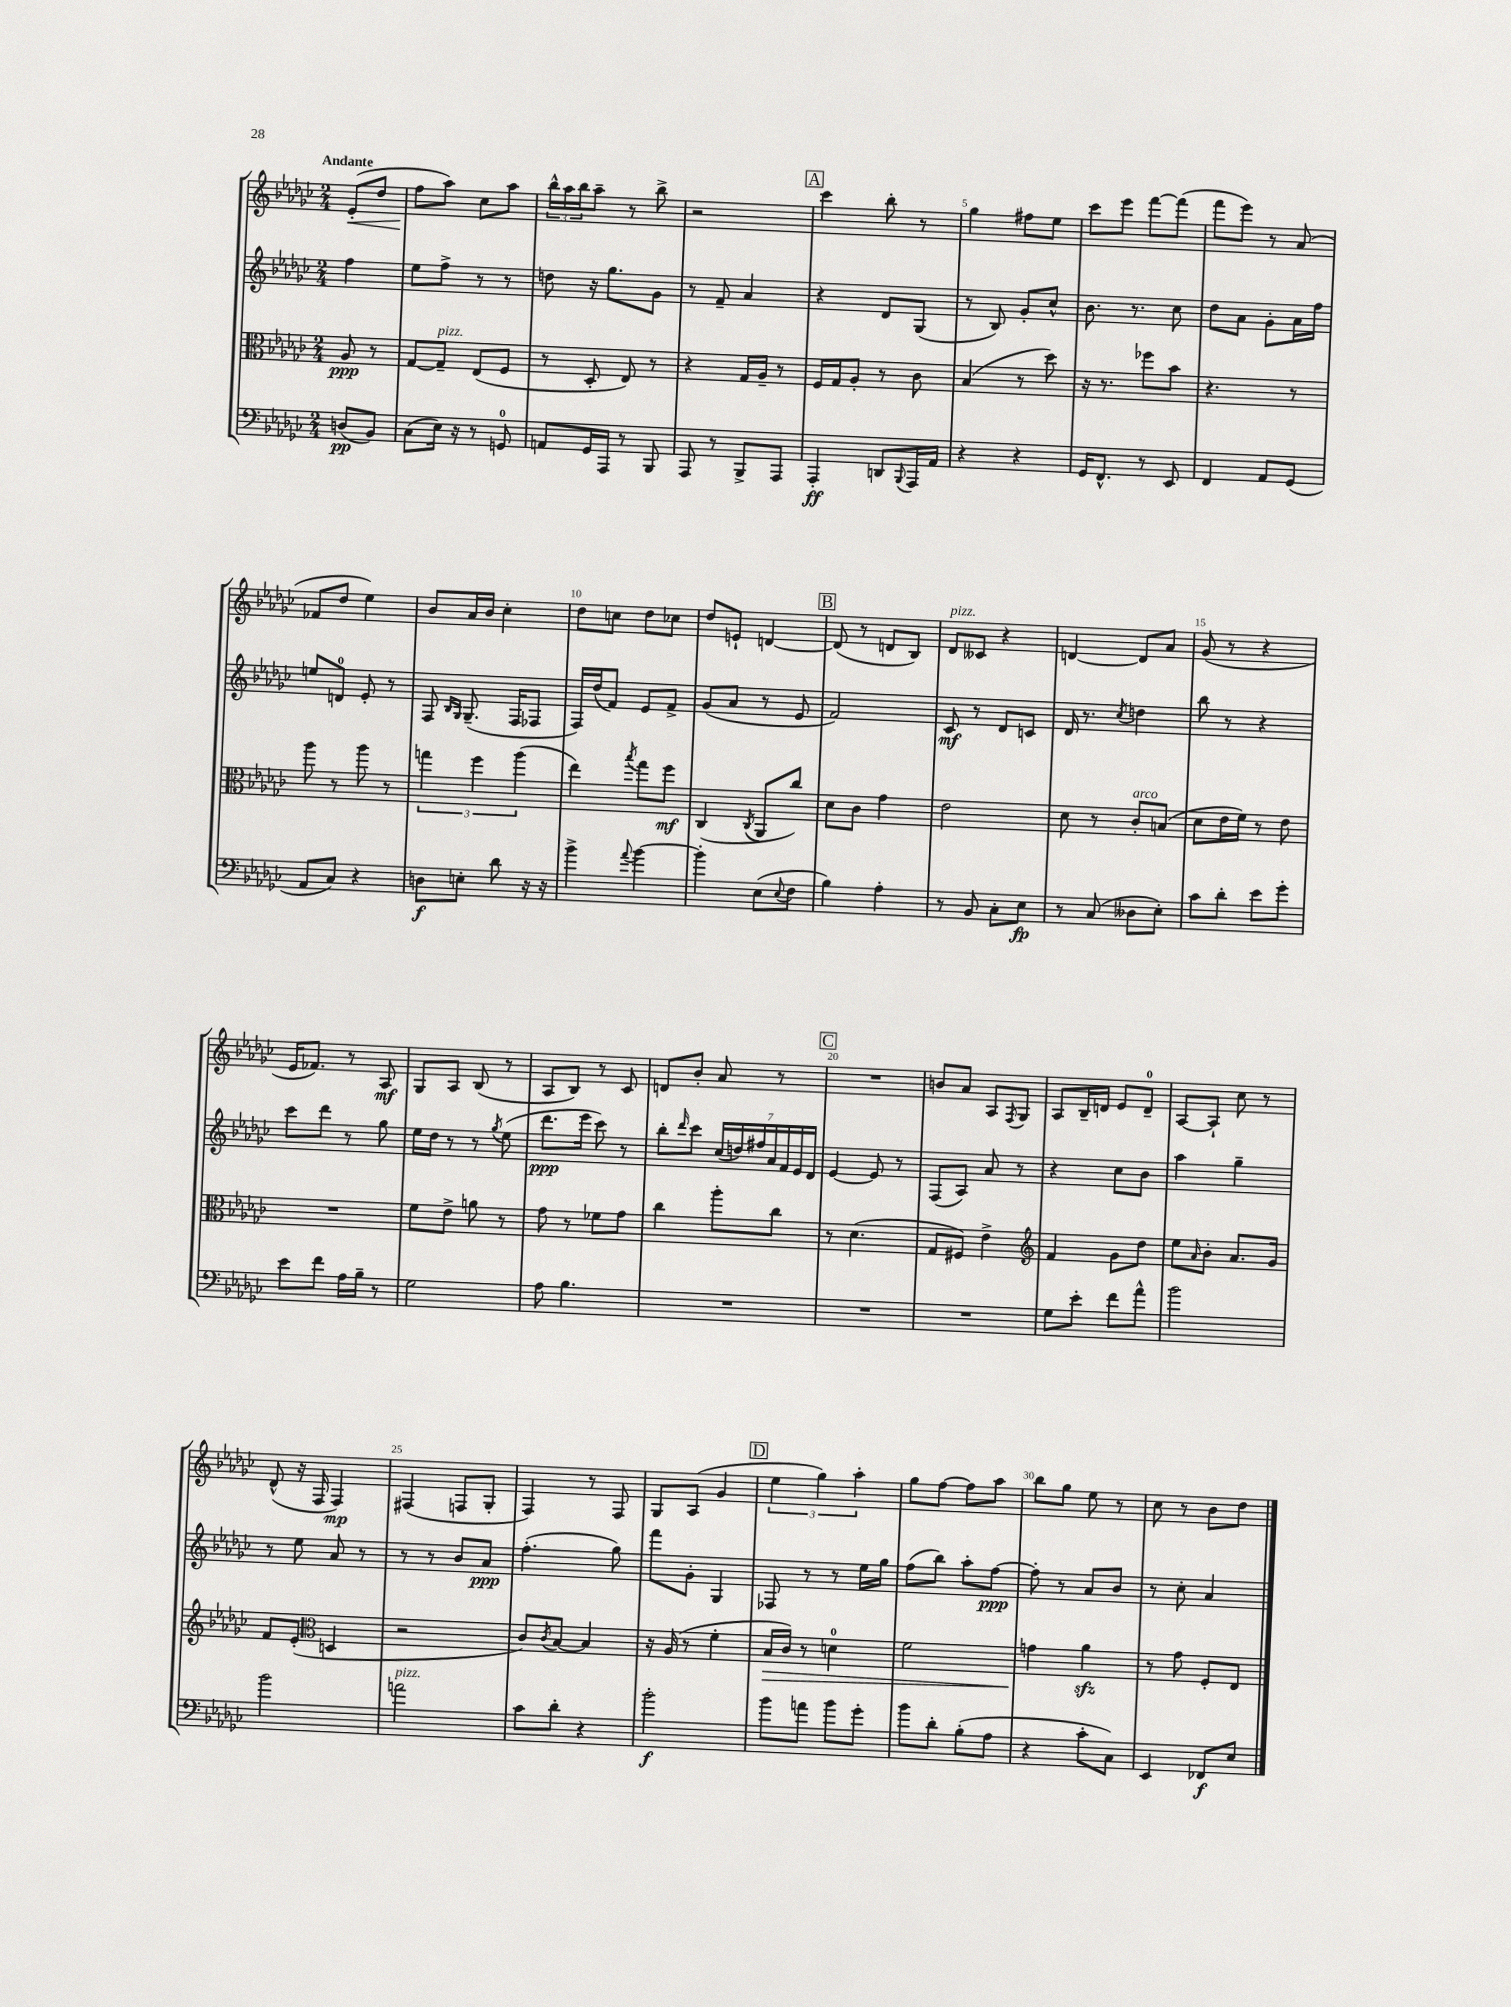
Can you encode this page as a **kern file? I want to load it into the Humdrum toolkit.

**kern	**dynam	**kern	**dynam	**kern	**dynam	**kern	**dynam
*part4	*part4	*part3	*part3	*part2	*part2	*part1	*part1
*staff4	*staff4	*staff3	*staff3	*staff2	*staff2	*staff1	*staff1
*clefF4	*	*clefC3	*	*clefG2	*	*clefG2	*
*k[b-e-a-d-g-c-]	*	*k[b-e-a-d-g-c-]	*	*k[b-e-a-d-g-c-]	*	*k[b-e-a-d-g-c-]	*
*M2/4	*	*M2/4	*	*M2/4	*	*M2/4	*
=	=	=	=	=	=	=	=
!	!	!	!	!	!	!LO:TX:a:B:t=Andante	!
!	!	!	!	!	!	!	!LO:HP:b
(8Dn/L	pp	8A-/	ppp	4ff\	.	(8e-'/L	<
8BB-/J)	.	8r	.	.	.	8dd-/J	.
=1	=1	=1	=1	=1	=1	=1	=1
(8C-\L	.	[8G-/L	.	8ee-\L	.	8ff\L	.
!	!	!LO:TX:a:i:t=pizz.	!	!	!	!	!
16E-\Jk)	.	8G-~/J]	.	8ff^\J	.	8aa-\J)	[
16r	.	.	.	.	.	.	.
8r	.	(8E-/L	.	8r	.	8cc-\L	.
8GGn/	.	8F/J	.	8r	.	8aa-\J	.
=2	=2	=2	=2	=2	=2	=2	=2
8AAn/L	.	8r	.	8ddn\	.	24bb-^^\LL	.
.	.	.	.	.	.	24aa-\	.
.	.	.	.	.	.	24bb-\J	.
16GG-/L	.	8D-'/	.	16r	.	8aa-~\J	.
16AAA-/JJ	.	.	.	8.gg-\L	.	.	.
8r	.	8E-/)	.	.	.	8r	.
8BBB-/	.	8r	.	8g-\J	.	8bb-^\	.
=3	=3	=3	=3	=3	=3	=3	=3
8AAA-/	.	4r	.	8r	.	2r	.
8r	.	.	.	8f~/	.	.	.
8BBB-^/L	.	16G-/LL	.	4a-/	.	.	.
.	.	16A-~/JJ	.	.	.	.	.
8AAA-/J	.	8r	.	.	.	.	.
!!LO:REH:place=s1:t=A
=4	=4	=4	=4	=4	=4	=4	=4
4AAA-'/	ff	16F/LL	.	4r	.	4ccc-\	.
.	.	16G-/J	.	.	.	.	.
.	.	8A-'/J	.	.	.	.	.
8DDn/L	.	8r	.	8d-/L	.	8bb-'\	.
8qqBBB-/	.	.	.	.	.	.	.
16AAA-/L	.	8c-\	.	(8G-/J	.	8r	.
16AA-/JJ	.	.	.	.	.	.	.
=5	=5	=5	=5	=5	=5	=5	=5
4r	.	(4B-/	.	8r	.	4gg-\	.
.	.	.	.	8B-/)	.	.	.
4r	.	8r	.	8g-'/L	.	8ff#X\L	.
.	.	8dd-\)	.	8cc-^^/J	.	8ee-\J	.
=6	=6	=6	=6	=6	=6	=6	=6
16GG-/KL	.	16r	.	8.b-\	.	8ccc-\L	.
8.FF^^/J	.	8.r	.	.	.	.	.
.	.	.	.	.	.	8eee-\J	.
.	.	.	.	8.r	.	.	.
8r	.	8ff-X\L	.	.	.	[8fff\L	.
8EE-/	.	8b-\J	.	8cc-\	.	(8fff\J]	.
=7	=7	=7	=7	=7	=7	=7	=7
4FF/	.	4.r	.	8dd-\L	.	8fff\L	.
.	.	.	.	8a-\J	.	8eee-\J)	.
8AA-/L	.	.	.	8g-'\L	.	8r	.
(8GG-/J	.	8r	.	16a-\L	.	(8a-/	.
.	.	.	.	16ff\JJ	.	.	.
!!LO:LB:g=z
=8	=8	=8	=8	=8	=8	=8	=8
8AA-/L	.	8aa-\	.	8een/L	.	8f-X/L	.
8C-/J)	.	8r	.	8dn/J	.	8dd-/J	.
4r	.	8aa-\	.	8e-'/	.	4ee-\)	.
.	.	8r	.	8r	.	.	.
=9	=9	=9	=9	=9	=9	=9	=9
8Dn\L	f	6ggn\	.	8F/	.	8b-/L	.
.	.	.	.	16qqB-/LL	.	.	.
.	.	.	.	16qqG-/JJ	.	.	.
8En'\J	.	.	.	(8.G-~/	.	16a-/L	.
.	.	6ff\	.	.	.	.	.
.	.	.	.	.	.	16b-/JJ	.
8d-\	.	.	.	.	.	4cc-'\	.
.	.	.	.	16F/KL	.	.	.
.	.	(6aa-\	.	.	.	.	.
16r	.	.	.	8F-X/J	.	.	.
16r	.	.	.	.	.	.	.
=10	=10	=10	=10	=10	=10	=10	=10
4b-^\	.	4ee-\)	.	16F/LL)	.	8dd-\L	.
.	.	.	.	(16dd-/J	.	.	.
.	.	.	.	8f/J)	.	8ccn\J	.
8qqa-/	.	8qbb-/	.	.	.	.	.
[4b-\	.	8gg-\L	.	8e-/L	.	8dd-\L	.
.	.	8ff\J	mf	8f^/J	.	8cc-X\J	.
=11	=11	=11	=11	=11	=11	=11	=11
4b-'\]	.	(4C-/	.	(8g-/L	.	8dd-/L	.
.	.	.	.	8a-/J	.	8en`/J	.
.	.	8qC-/	.	.	.	.	.
(8E-\L	.	8AA-/L	.	8r	.	[4dn/	.
8qqE-/	.	.	.	.	.	.	.
8F\J	.	8cc-/J)	.	8e-/	.	.	.
!!LO:REH:place=s1:t=B
=12	=12	=12	=12	=12	=12	=12	=12
4B-\)	.	8d-\L	.	2f/)	.	(8d/]	.
.	.	8c-\J	.	.	.	8r	.
4A-'\	.	4g-\	.	.	.	8dn/L	.
.	.	.	.	.	.	8B-/J)	.
=13	=13	=13	=13	=13	=13	=13	=13
!	!	!	!	!	!	!LO:TX:a:i:t=pizz.	!
8r	.	2e-\	.	8c-/	mf	8d-/L	.
8BB-/	.	.	.	8r	.	8c--X/J	.
8C-'\L	.	.	.	8d-/L	.	4r	.
8E-\J	fp	.	.	8cn/J	.	.	.
=14	=14	=14	=14	=14	=14	=14	=14
8r	.	8d-\	.	16d-/	.	[4dn/	.
.	.	.	.	8.r	.	.	.
(8C-/	.	8r	.	.	.	.	.
.	.	.	.	8qcc-/	.	.	.
!	!	!LO:TX:a:i:t=arco	!	!	!	!	!
8D--X\L	.	8c-'/L	.	4ddn\	.	8d/L]	.
8E-'\J)	.	(8Bn/J	.	.	.	8a-/J	.
=15	=15	=15	=15	=15	=15	=15	=15
8c-\L	.	8d-\L	.	8bb-\	.	(8g-/	.
8d-'\J	.	16e-\L	.	8r	.	8r	.
.	.	16f\JJ)	.	.	.	.	.
8e-\L	.	8r	.	4r	.	4r	.
8g-'\J	.	8e-\	.	.	.	.	.
!!LO:LB:g=z
=16	=16	=16	=16	=16	=16	=16	=16
8e-\L	.	2r	.	8ccc-\L	.	16e-/KL	.
.	.	.	.	.	.	8.f-X/J)	.
8f\J	.	.	.	8ddd-\J	.	.	.
16A-\LL	.	.	.	8r	.	8r	.
16B-~\JJ	.	.	.	.	.	.	.
8r	.	.	.	8gg-\	.	8A-/	mf
=17	=17	=17	=17	=17	=17	=17	=17
2G-\	.	8f\L	.	16ee-\LL	.	8G-/L	.
.	.	.	.	16dd-\JJ	.	.	.
.	.	8e-^\J	.	8r	.	8A-/J	.
.	.	8an\	.	8r	.	(8B-/	.
.	.	.	.	8qgg-/	.	.	.
.	.	8r	.	(8ee-\	.	8r	.
=18	=18	=18	=18	=18	=18	=18	=18
8A-\	.	8g-\	.	8.ddd-\L	ppp	8A-/L	.
4.B-\	.	8r	.	.	.	8B-/J)	.
.	.	.	.	16eee-\Jk	.	.	.
.	.	8f-X\L	.	8ccc-\)	.	8r	.
.	.	8g-\J	.	8r	.	8c-/	.
=19	=19	=19	=19	=19	=19	=19	=19
2r	.	4cc-\	.	8bb-'\L	.	8dn/L	.
.	.	.	.	16qqddd-/	.	.	.
.	.	.	.	8ccc-\J	.	8b-'/J	.
.	.	8aa-'\L	.	(28cc-/LL	.	8a-/	.
.	.	.	.	28ddn/)	.	.	.
.	.	.	.	28ff#X/	.	.	.
.	.	.	.	28a-/	.	.	.
.	.	8cc-\J	.	.	.	8r	.
.	.	.	.	28f/	.	.	.
.	.	.	.	28e-/	.	.	.
.	.	.	.	28d-/JJ	.	.	.
!!LO:REH:place=s1:t=C
=20	=20	=20	=20	=20	=20	=20	=20
2r	.	8r	.	[4e-/	.	2r	.
.	.	(4.d-\	.	.	.	.	.
.	.	.	.	8e-/]	.	.	.
.	.	.	.	8r	.	.	.
=21	=21	=21	=21	=21	=21	=21	=21
2r	.	8G-/L	.	(8F/L	.	8bn/L	.
.	.	8F#X/J)	.	8A-/J)	.	8a-/J	.
.	.	4e-^\	.	8a-/	.	8A-/L	.
.	.	.	.	.	.	8qF/	.
.	.	.	.	8r	.	8G-/J	.
=22	=22	=22	=22	=22	=22	=22	=22
*	*	*clefG2	*	*	*	*	*
8G-\L	.	4f/	.	4r	.	8A-/L	.
8e-'\J	.	.	.	.	.	16B-~/L	.
.	.	.	.	.	.	16dn/JJ	.
8f\L	.	8g-\L	.	8cc-\L	.	8e-/L	.
8a-^^\J	.	8dd-\J	.	8b-\J	.	8d~/J	.
=23	=23	=23	=23	=23	=23	=23	=23
2b-\	.	8ee-\L	.	4aa-\	.	[8A-/L	.
.	.	16qqa-/	.	.	.	.	.
.	.	8b-'\J	.	.	.	8A-`/J]	.
.	.	8.a-/L	.	4gg-~\	.	8cc-\	.
.	.	.	.	.	.	8r	.
.	.	16g-/Jk	.	.	.	.	.
!!LO:LB:g=z
=24	=24	=24	=24	=24	=24	=24	=24
2b-\	.	8f/L	.	8r	.	(8d-^^/	.
.	.	(8e-'/J	.	8ee-\	.	16r	.
.	.	.	.	.	.	16F/	.
*	*	*clefC3	*	*	*	*	*
.	.	4Dn/	.	8a-/	.	4F/)	mp
.	.	.	.	8r	.	.	.
=25	=25	=25	=25	=25	=25	=25	=25
!LO:TX:a:i:t=pizz.	!	!	!	!	!	!	!
2an\	.	2r	.	8r	.	(4F#X/	.
.	.	.	.	8r	.	.	.
.	.	.	.	8b-/L	.	8Fn/L	.
.	.	.	.	8a-/J	ppp	8G-'/J	.
=26	=26	=26	=26	=26	=26	=26	=26
8c-\L	.	8c-/L)	.	(4.ff'\	.	4F/)	.
.	.	8qc-/	.	.	.	.	.
8d-'\J	.	[8B-/J	.	.	.	.	.
4r	.	4B-/]	.	.	.	8r	.
.	.	.	.	8gg-\)	.	8F/	.
=27	=27	=27	=27	=27	=27	=27	=27
2b-'\	f	16r	.	8fff\L	.	8G-/L	.
.	.	(16A-/	.	.	.	.	.
.	.	8r	.	8g-'\J	.	(8A-/J	.
.	.	4f'\	.	4G-/	.	4g-/	.
!!LO:REH:place=s1:t=D
=28	=28	=28	=28	=28	=28	=28	=28
!	!	!	!LO:HP:b	!	!	!	!
8b-\L	.	16B-/LL	>	8F-X/	.	6ee-\	.
.	.	16c-/JJ)	.	.	.	.	.
8an\J	.	8r	.	8r	.	.	.
.	.	.	.	.	.	6gg-\)	.
8b-\L	.	4dn\	.	8r	.	.	.
.	.	.	.	.	.	6aa-'\	.
8g-'\J	.	.	.	16ee-\LL	.	.	.
.	.	.	.	16gg-\JJ	.	.	.
=29	=29	=29	=29	=29	=29	=29	=29
8b-\L	.	2f\	.	(8ff\L	.	8gg-\L	.
8d-'\J	.	.	.	8bb-\J)	.	[8ff\J	.
(8B-'\L	.	.	.	8aa-'\L	.	8ff\L]	.
8A-\J	.	.	.	[8ff\J	ppp	8aa-\J	.
=30	=30	=30	=30	=30	=30	=30	=30
4r	.	4gn\	.	8ff'\]	.	8bb-\L	.
.	.	.	.	8r	.	8gg-\J	.
8c-'\L	.	4a-zz\	]	8a-/L	.	8ee-\	.
8C-\J)	.	.	.	8b-/J	.	8r	.
=31	=31	=31	=31	=31	=31	=31	=31
4EE-/	.	8r	.	8r	.	8cc-\	.
.	.	8g-\	.	8cc-'\	.	8r	.
8FF-X/L	f	8F'/L	.	4a-/	.	8b-\L	.
8E-/J	.	8E-/J	.	.	.	8dd-\J	.
==	==	==	==	==	==	==	==
*-	*-	*-	*-	*-	*-	*-	*-
